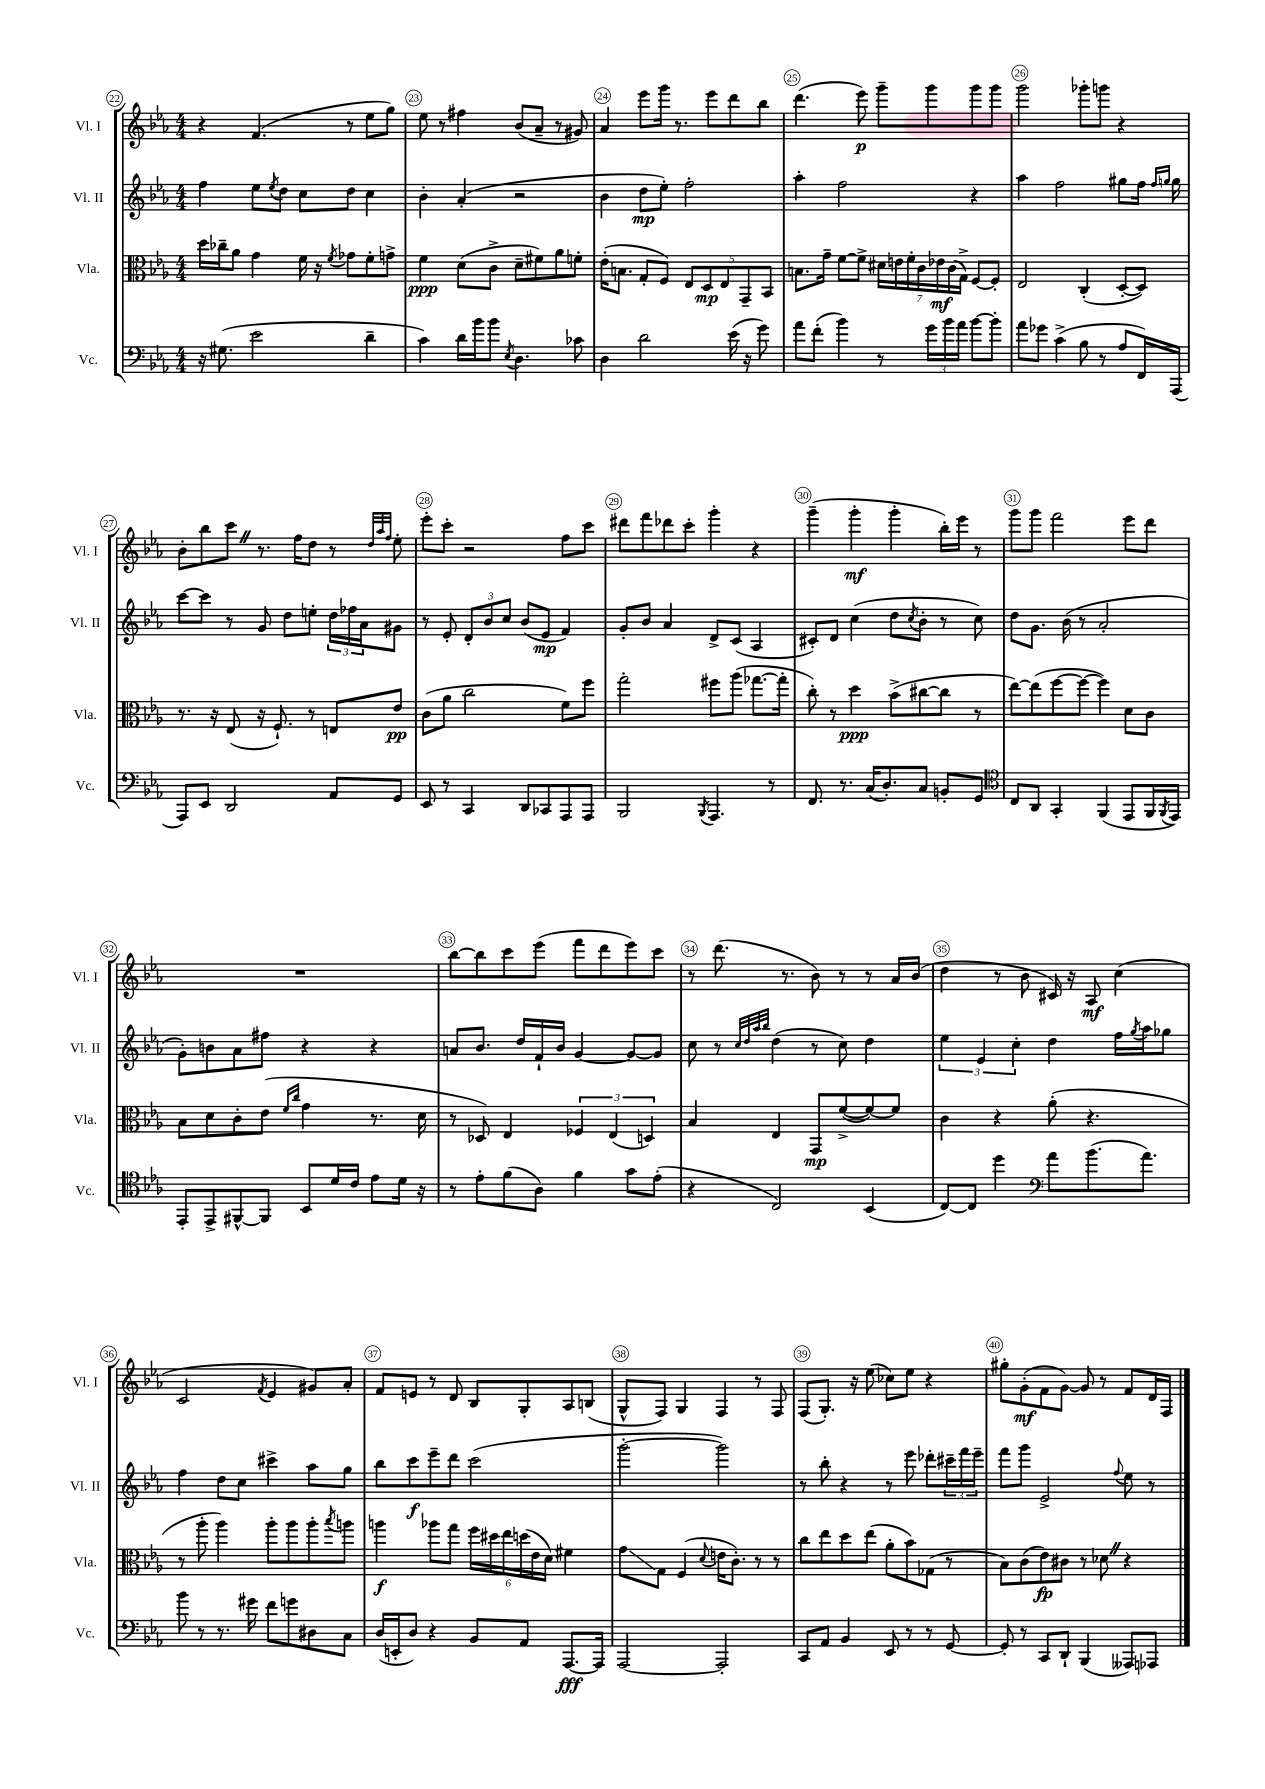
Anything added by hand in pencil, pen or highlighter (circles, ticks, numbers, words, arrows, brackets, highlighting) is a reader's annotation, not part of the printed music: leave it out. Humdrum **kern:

**kern	**kern	**kern	**kern
*staff4	*staff3	*staff2	*staff1
*clefF4	*clefC3	*clefG2	*clefG2
*k[b-e-a-]	*k[b-e-a-]	*k[b-e-a-]	*k[b-e-a-]
*M4/4	*M4/4	*M4/4	*M4/4
16r	16dd	4ff	4r
(8.G#	16cc-~	.	.
.	8a-	.	.
2e-	4g	8ee-	(4.f
.	.	8qee-	.
.	.	8dd	.
.	16f	8cc	.
.	16r	.	.
.	8qf	.	.
.	8g-	8dd	8r
4d~	8f'	4cc	8ee-
.	8g^	.	8gg)
=	=	=	=
4c)	4f	4b-'	8ee-
.	.	.	8r
16d	(8d	(4a-'	4ff#
16b-	.	.	.
8b-	8c^	.	.
8qE-	.	.	.
4.D	8d~	2r	(8b-
.	8f#)	.	8a-~
.	8a-	.	8r
8c-	8f'	.	8g#)
=	=	=	=
4D	(16e-'	4b-	4a-
.	8.B	.	.
2d	8G'	8dd	8eee-
.	8F)	8ee-')	16ggg
.	.	.	8.r
.	10E-	2ff'	.
.	10D	.	.
.	.	.	8eee-
.	10E-	.	.
(16e-	.	.	8ddd
.	10GG~	.	.
16r	.	.	.
8g)	.	.	8bb-
.	10BB-	.	.
=	=	=	=
8a-	8.B	4aa-'	(4.ddd
(8f'	.	.	.
.	16g~	.	.
4b-)	[8f	2ff	.
.	8f^]	.	8eee-)
8r	28d#	.	8ggg~
.	28e	.	.
.	28f'	.	.
.	28c	.	.
24g	.	.	8ggg
.	28e-	.	.
24b-	.	.	.
.	(28c	.	.
24a-	.	.	.
.	28G^)	.	.
[8b-	[8F	4r	8ggg
8b-']	8F']	.	8ggg
=	=	=	=
8a-	2E-	4aa-	2ggg
8g-	.	.	.
(4c^	.	2ff	.
8B-	(4C'	.	8ggg-'
8r	.	.	8ggg
8A-	[8D'	8gg#	4r
16FF)	8D])	16ff	.
.	.	16qqff	.
.	.	16qqgg	.
(16AAA-	.	16gg	.
=	=	=	=
8AAA-)	8.r	[8ccc	8b-'
8EE-	.	8ccc]	8bb-
.	16r	.	.
2DD	(8E-	8r	8ccc
.	16r	8g	8.r
.	8.F`)	.	.
.	.	8dd	.
.	.	.	16ff
.	8r	8ee'	8dd
8AA-	8E	24dd	8r
.	.	24ff-	.
.	.	24a-	.
.	.	.	32qqdd
.	.	.	32qqaa-
.	.	.	32qqff
8GG	8e-	8g#	8ee-'
=	=	=	=
8EE-	(8c	8r	8eee-'
8r	8a-	8e-'	8ccc'
4CC	2cc	12d'	2r
.	.	12b-	.
.	.	12cc	.
8DD	.	(8b-	.
8CC-	.	8e-	.
8AAA-	8f)	4f)	8ff
8AAA-	8ff	.	8ccc
=	=	=	=
2BBB-	2gg'	8g'	8ddd#
.	.	8b-	8fff
.	.	4a-	8ddd-
.	.	.	8ccc'
8qBBB-	.	.	.
4.AAA-	8ff#	8d^	4ggg'
.	(8aa-	(8c	.
.	[8.gg-	4A-	4r
8r	.	.	.
.	16gg-']	.	.
=	=	=	=
8.FF	8cc')	8c#')	(4ggg~
.	8r	8d	.
8.r	.	.	.
.	4dd	(4cc	4ggg'
(16C	.	.	.
8.D')	.	.	.
.	(8b-^	8dd	4ggg'
.	.	8qcc	.
8C	[8cc#	8b-'	.
8BB'	8cc#]	8r	16bb-')
.	.	.	16eee-
8GG	8r	8cc)	8r
=	=	=	=
*clefC4	*	*	*
8C	[8ee-)	8dd	8ggg
8AA-	(8ee-]	8.g	8ggg
4GG'	[8ff	.	2fff
.	.	(16b-	.
.	8ff_	8r	.
(4FF	4ff])	2a-'	.
8EE-	8d	.	8eee-
16FF	8c	.	8ddd
8qFF	.	.	.
16EE-)	.	.	.
=	=	=	=
8EE-'	8B-	8g')	1r
8EE-^	8d	8b	.
[8FF#^^	8c'	8a-	.
8FF#]	(8e-	8ff#	.
.	16qqf	.	.
.	16qqcc	.	.
8BB-	4g	4r	.
16d	.	.	.
16c	.	.	.
8e-	8.r	4r	.
16d	.	.	.
16r	16d	.	.
=	=	=	=
8r	8r	8a	[8bb-
8e-'	8D-)	8.b-	8bb-]
(8f	4E-	.	8ccc
.	.	16dd	.
8A-)	.	16f`	(8eee-
.	.	16b-	.
4f	6F-	[4g	8fff
.	.	.	8ddd
.	(6E-	.	.
8g	.	8g_	8eee-)
.	6D)	.	.
(8e-'	.	8g]	8ccc
=	=	=	=
4r	4B-	8cc	8r
.	.	8r	(8.ddd
.	.	32qqcc	.
.	.	32qqdd	.
.	.	32qqaa-	.
.	.	32qqbb-	.
2C)	4E-	(4dd	.
.	.	.	8.r
.	8GG	8r	8b-)
.	([8f^	8cc)	8r
(4BB-	8f_)	4dd	8r
.	8f]	.	16a-
.	.	.	(16b-
=	=	=	=
[8C)	4c	6ee-	4dd
8C]	.	.	.
.	.	6e-	.
4dd	4r	.	8r
.	.	6cc'	.
.	.	.	8b-
*clefF4	*	*	*
8a-	(8a-'	4dd	16c#)
.	.	.	16r
(8.b-	4.r	.	8A-
.	.	16ff	(4cc
.	.	8qgg	.
8.a-)	.	16aa-	.
.	.	8gg-	.
=	=	=	=
8b-	8r	4ff	2c
8r	8aa-'	.	.
8.r	4aa-)	8dd	.
.	.	8cc	.
16g#	.	.	.
.	.	.	8qf
8f	8aa-'	4ccc#^	4e-
8g	8aa-	.	.
8D#	8aa-'	8aa-	8g#)
.	8qbb-	.	.
8C	8aa	8gg	8a-'
=	=	=	=
(16D	4aa	8bb-	8f
16EE'	.	.	.
8D)	.	8ccc	8e
4r	8aa-	8eee-~	8r
.	8gg	8ddd	8d
8BB-	24ff	(2ccc	8B-
.	24dd#	.	.
.	24ee-	.	.
8AA-	(24dd	.	8G'
.	24e-	.	.
.	24d)	.	.
[8.AAA-	4f#	.	8A-
.	.	.	(8B
16AAA-]	.	.	.
=	=	=	=
[2AAA-	8g	[2ggg'	8G^^
.	8G	.	8F)
.	(4F	.	4G
.	8qqd	.	.
2AAA-']	16e	2ggg])	4F
.	8.c')	.	.
.	8r	.	8r
.	8r	.	8F
=	=	=	=
8CC	8cc	8r	(8F
8AA-	8ee-	8bb-'	8.G')
4BB-	8dd	4r	.
.	.	.	16r
.	(8ee-	.	(8ee-
8EE-	8a-'	8r	8cc-)
8r	8b-)	8eee-	8ee-
8r	(8G-	8ddd-'	4r
[8GG	8r	24ccc#~	.
.	.	24fff	.
.	.	24eee-~	.
=	=	=	=
8GG']	8B-)	8fff	8gg#'
8r	(8c	8ggg	(8g'
8CC	8e-)	2e-^	8f
8DD`	8c#	.	[8g)
(4BBB-	8r	.	8g]
.	8d-	.	8r
.	.	8qqff	.
8AAA--)	4r	8ee-	8f
8AAA-	.	8r	16d
.	.	.	16F
==	==	==	==
*-	*-	*-	*-
